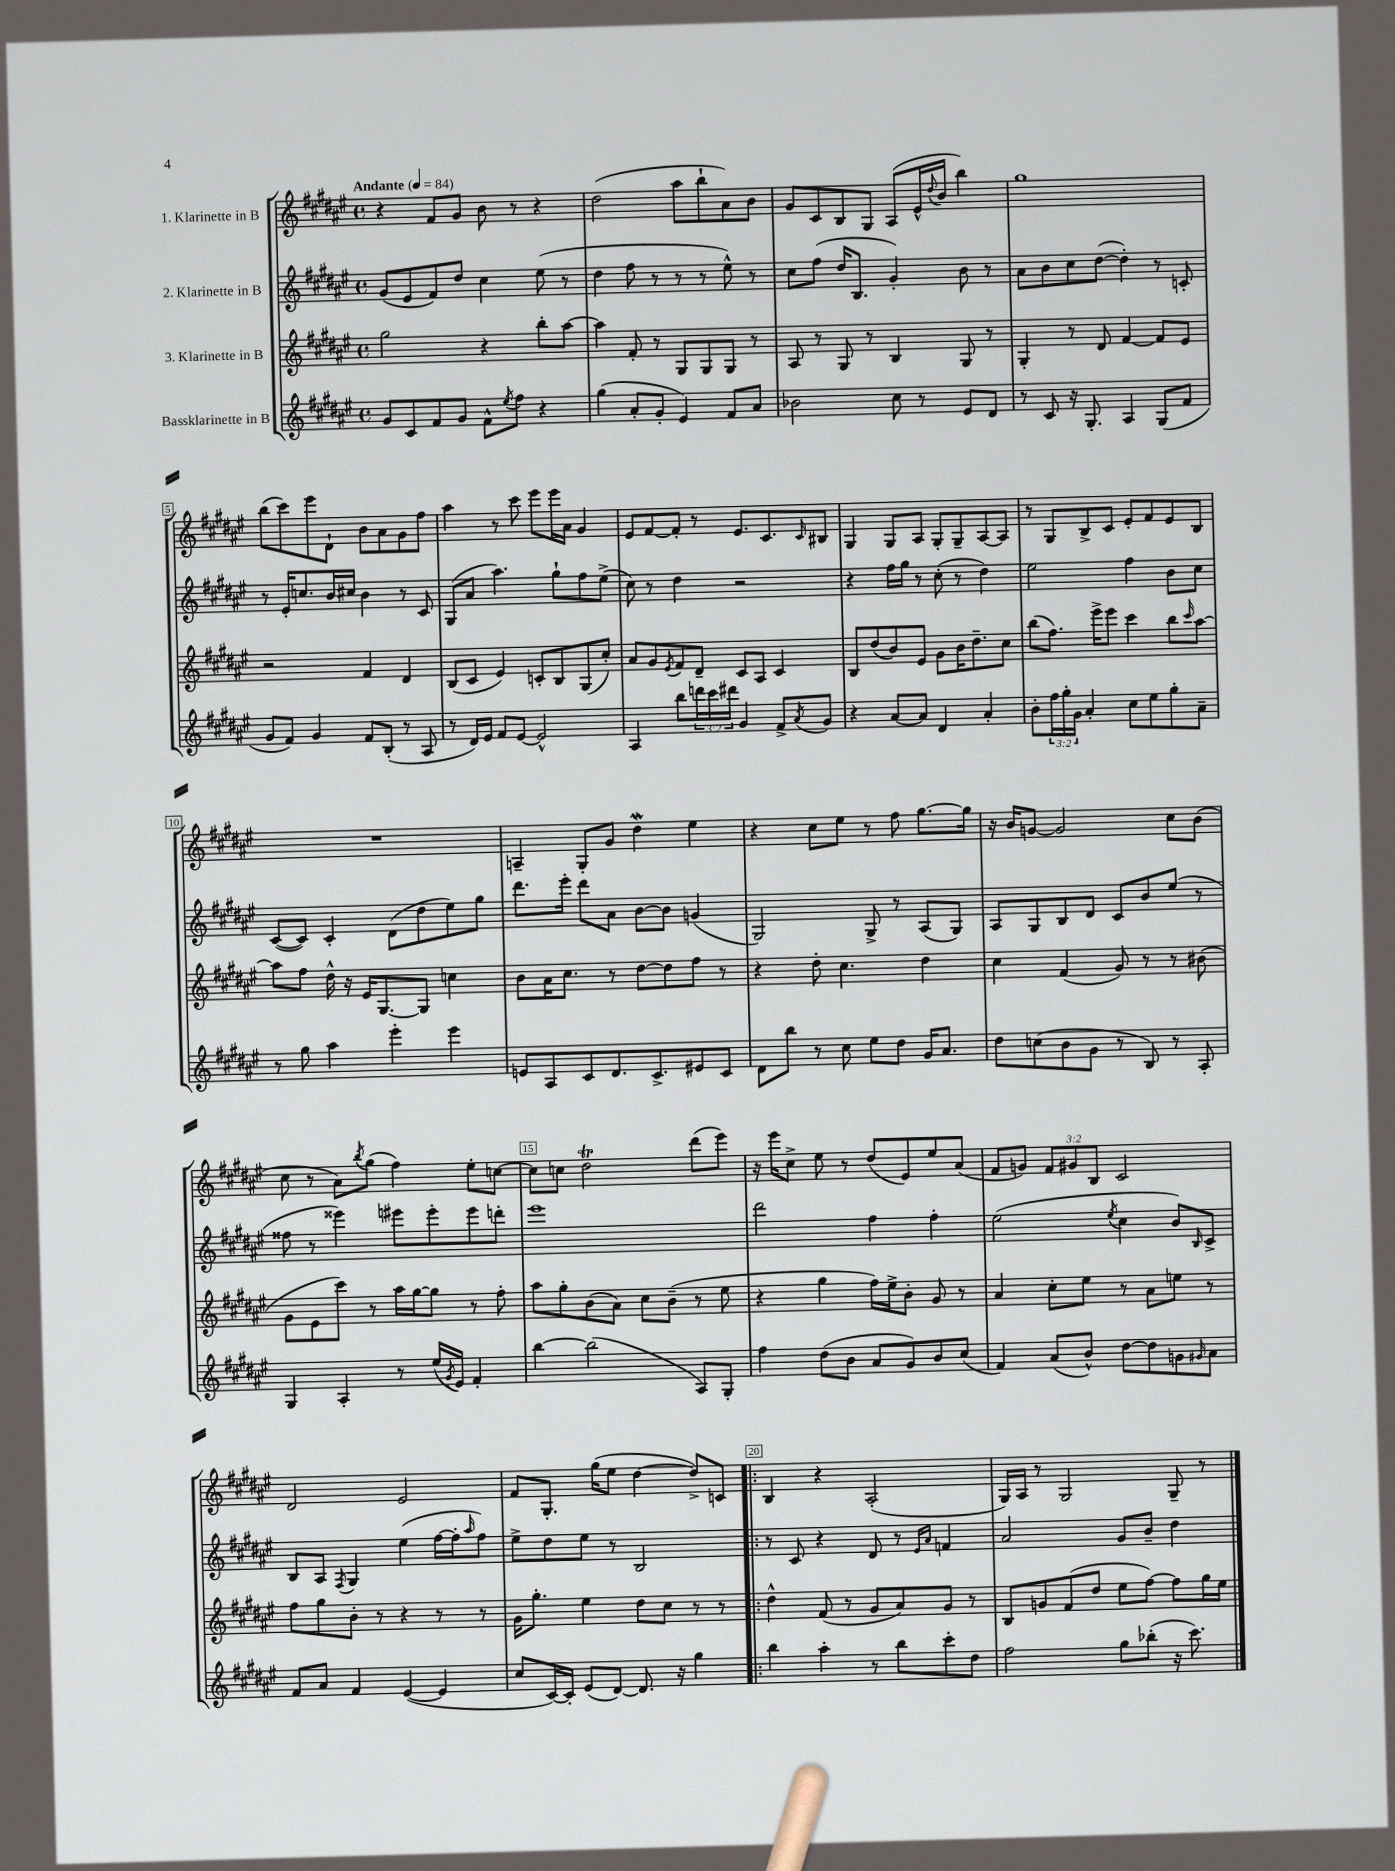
<<
\new StaffGroup <<
\new Staff = "s0" \with { instrumentName = "1. Klarinette in B" } {
    \clef treble \key fis \major \defaultTimeSignature \time 4/4 \override Staff.TupletNumber.text = #tuplet-number::calc-fraction-text \tempo "Andante" 4 = 84
    r4 fis'8 gis'8 b'8 r8 r4 |
    dis''2( ais''8 b''8-! ais'8) b'8 |
    gis'8 cis'8 b8 gis8 ais8( eis'16-^ \appoggiatura { dis''8 } b'16 b''4) |
    gis''1 |
    b''8( cis'''8) eis'''8 dis'8-! b'8 ais'8 gis'8 fis''8 |
    ais''4 r8 cis'''8 eis'''8 eis'''16 ais'16 gis'4 |
    eis'8 fis'8~ fis'8-. r8 eis'8. cis'8. \grace { cis'16 } bis8 |
    gis4 gis8 ais8 gis8-. gis8-- ais8~ ais8 |
    r8 gis8 b8-> cis'8 eis'8-. fis'8 eis'8 b8 |
    R1 |
    a4-- gis8-. gis'8 dis''4\mordent eis''4 |
    r4 cis''8 eis''8 r8 fis''8 gis''8.~ gis''16 |
    r16 b'16 g'8~ g'2 cis''8 b'8( |
    cis''8 r8 ais'8) \acciaccatura { b''8 } gis''8( fis''4) eis''8-. c''8~ |
    c''8 c''8 dis''2\trill dis'''8( eis'''8) |
    r16 eis'''16 cis''8-> eis''8 r8 dis''8( eis'8) eis''8 ais'8( |
    fis'8 g'8) \tuplet 3/2 { fis'8 gis'8 b8 } cis'2 |
    dis'2 eis'2 |
    fis'8 gis8.-. gis''16( eis''8 dis''4~ dis''8->) c'8 |
    \bar ".|:" b4 r4 ais2-.( |
    gis16) ais16 r8 gis2 gis8-- r8 \bar "|." |
}
\new Staff = "s1" \with { instrumentName = "2. Klarinette in B" } {
    \clef treble \key fis \major \defaultTimeSignature \time 4/4
    gis'8( eis'8 fis'8) dis''8 cis''4 eis''8( r8 |
    dis''4 fis''8 r8 r8 r8 eis''8-^) r8 |
    cis''8 fis''8( dis''16 b8. gis'4-.) b'8 r8 |
    ais'8 b'8 cis''8 dis''8~( dis''4-.) r8 c'8-. |
    r8 eis'16-. c''8. b'16 cis''16 b'4 r8 cis'8 |
    gis8( ais'8 ais''4.) gis''8-! fis''8 eis''8->( |
    cis''8) r8 dis''4 r2 |
    r4 fis''16 gis''16 r8 cis''8-.( r8 dis''4) |
    eis''2 fis''4 b'8 cis''8 |
    cis'8~( cis'8) cis'4-. dis'8( dis''8 eis''8) gis''8 |
    dis'''8. eis'''16-. dis'''8 ais'8 b'8~ b'8 g'4( |
    gis2) gis8-> r8 ais8( gis8) |
    ais8 gis8 b8 dis'8 cis'8 b'8 eis''8( r8 |
    fisis''8 r8 eisis'''4) eis'''8 eis'''8-. eis'''8 d'''8-. |
    eis'''1 |
    dis'''2 fis''4 fis''4-. |
    eis''2( \acciaccatura { eis''8 } cis''4 b'8) \grace { b16 } cis'8-> |
    b8 ais8 \acciaccatura { fis8 } gis4 eis''4( fis''16~ fis''16-. \grace { ais''16 } fis''8) |
    eis''8-> dis''8 eis''8 r8 b2 |
    \bar ".|:" r8 cis'8 r4 dis'8 r8 \grace { eis'16 ais'16 } f'4 |
    ais'2 gis'8 b'8-- dis''4 \bar "|." |
}
\new Staff = "s2" \with { instrumentName = "3. Klarinette in B" } {
    \clef treble \key fis \major \defaultTimeSignature \time 4/4
    gis''2 r4 b''8-. ais''8~ |
    ais''4 fis'8-. r8 gis8 gis8 gis8 r8 |
    ais8 r8 gis8 r8 b4 gis8 r8 |
    gis4-. r8 dis'8 fis'4~ fis'8 eis'8 |
    r2 fis'4 dis'4 |
    b8( cis'8 eis'4) c'8-. b8 gis8( cis''8-.) |
    ais'8 gis'8 \acciaccatura { eis'8 } fis'8 dis'8-- cis'8 ais8 cis'4 |
    b8 dis''8( b'8) eis'8 gis'8 b'16 dis''8.-- cis''8 |
    b''8( fis''8.) eis'''16-> eis'''8 cis'''4 b''8 \grace { cis'''16 } ais''8~ |
    ais''8 fis''8 dis''16-^ r16 eis'16 gis8.~ gis8 c''4 |
    b'8 ais'16 cis''8. r8 dis''8~ dis''8 fis''8 r8 |
    r4 dis''8-. cis''4. dis''4 |
    cis''4 fis'4( gis'8) r8 r8 bis'8( |
    gis'8 eis'8 cis'''8) r8 ais''16 gis''16~ gis''8 r8 fis''8-. |
    ais''8 gis''8-. b'8( ais'8) cis''8 b'8--( r8 eis''8 |
    r4 gis''4 fis''16) eis''16-> b'8-. gis'8 r8 |
    ais'4 cis''8-. eis''8 r8 ais'8 e''8 r8 |
    fis''8 gis''8 b'8-. r8 r4 r8 r8 |
    gis'16 gis''8.-. eis''4 dis''8 cis''8 r8 r8 |
    \bar ".|:" dis''4-^ fis'8( r8 gis'8 ais'8) gis'8 r8 |
    b8 g'8 fis'8( dis''8 eis''8 fis''8~) fis''8 gis''16 eis''16 \bar "|." |
}
\new Staff = "s3" \with { instrumentName = "Bassklarinette in B" } {
    \clef treble \key fis \major \defaultTimeSignature \time 4/4 \override Staff.TupletNumber.text = #tuplet-number::calc-fraction-text
    gis'8 cis'8 fis'8 gis'8 fis'8-^ \acciaccatura { eis''8 } fis''8 r4 |
    gis''4( ais'8-. gis'8-. eis'4) fis'8 ais'8 |
    bes'2 cis''8 r8 eis'8 dis'8 |
    r8 cis'8 r16 gis8.-. ais4 gis8( fis'8 |
    gis'8 fis'8) gis'4 fis'8 b8-.( r8 ais8 |
    r8 dis'16) eis'16 fis'8 eis'8~ eis'2-^ |
    ais4 b''8 \tuplet 3/2 { d'''16 cis'''16 dis'''16 } gis'4 fis'8-> \acciaccatura { ais'8 } gis'8 |
    r4 ais'8~ ais'8 dis'4 ais'4-. |
    b'8-. \tuplet 3/2 { fis''16 gis''16-. gis'16 } ais'4-. cis''8 eis''8 gis''8-. ais'8-- |
    r8 gis''8 ais''4 eis'''4-. eis'''4 |
    e'8 ais8 cis'8 dis'8. cis'8.-> eis'8 cis'8 |
    dis'8 b''8 r8 cis''8 eis''8 dis''8 gis'16 ais'8. |
    dis''8 c''8( b'8 gis'8 r8 b8) r8 ais8-. |
    gis4 ais4-. r8 eis''16( \acciaccatura { gis'8 } eis'16) fis'4-. |
    b''4~ b''2( ais8) gis8-. |
    fis''4 dis''8( b'8 ais'8 gis'8) b'8 cis''8( |
    fis'4) ais'8( b'8-^) dis''8~ dis''8 g'8 \grace { gis'16 } ais'8 |
    fis'8 ais'8 fis'4 eis'4~( eis'4 |
    cis''8 cis'16~) cis'16-. eis'8( dis'8~) dis'8. r16 gis''4 |
    \bar ".|:" b''4 ais''4-. r8 b''8 cis'''8-. dis''8 |
    fis''2 gis''8 bes''8-.( r16 cis'''8.) \bar "|." |
}
>>
>>
\layout { \context { \Score \override BarNumber.break-visibility = ##(#f #t #t) barNumberVisibility = #(every-nth-bar-number-visible 5) \override BarNumber.stencil = #(make-stencil-boxer 0.1 0.3 ly:text-interface::print) } }
